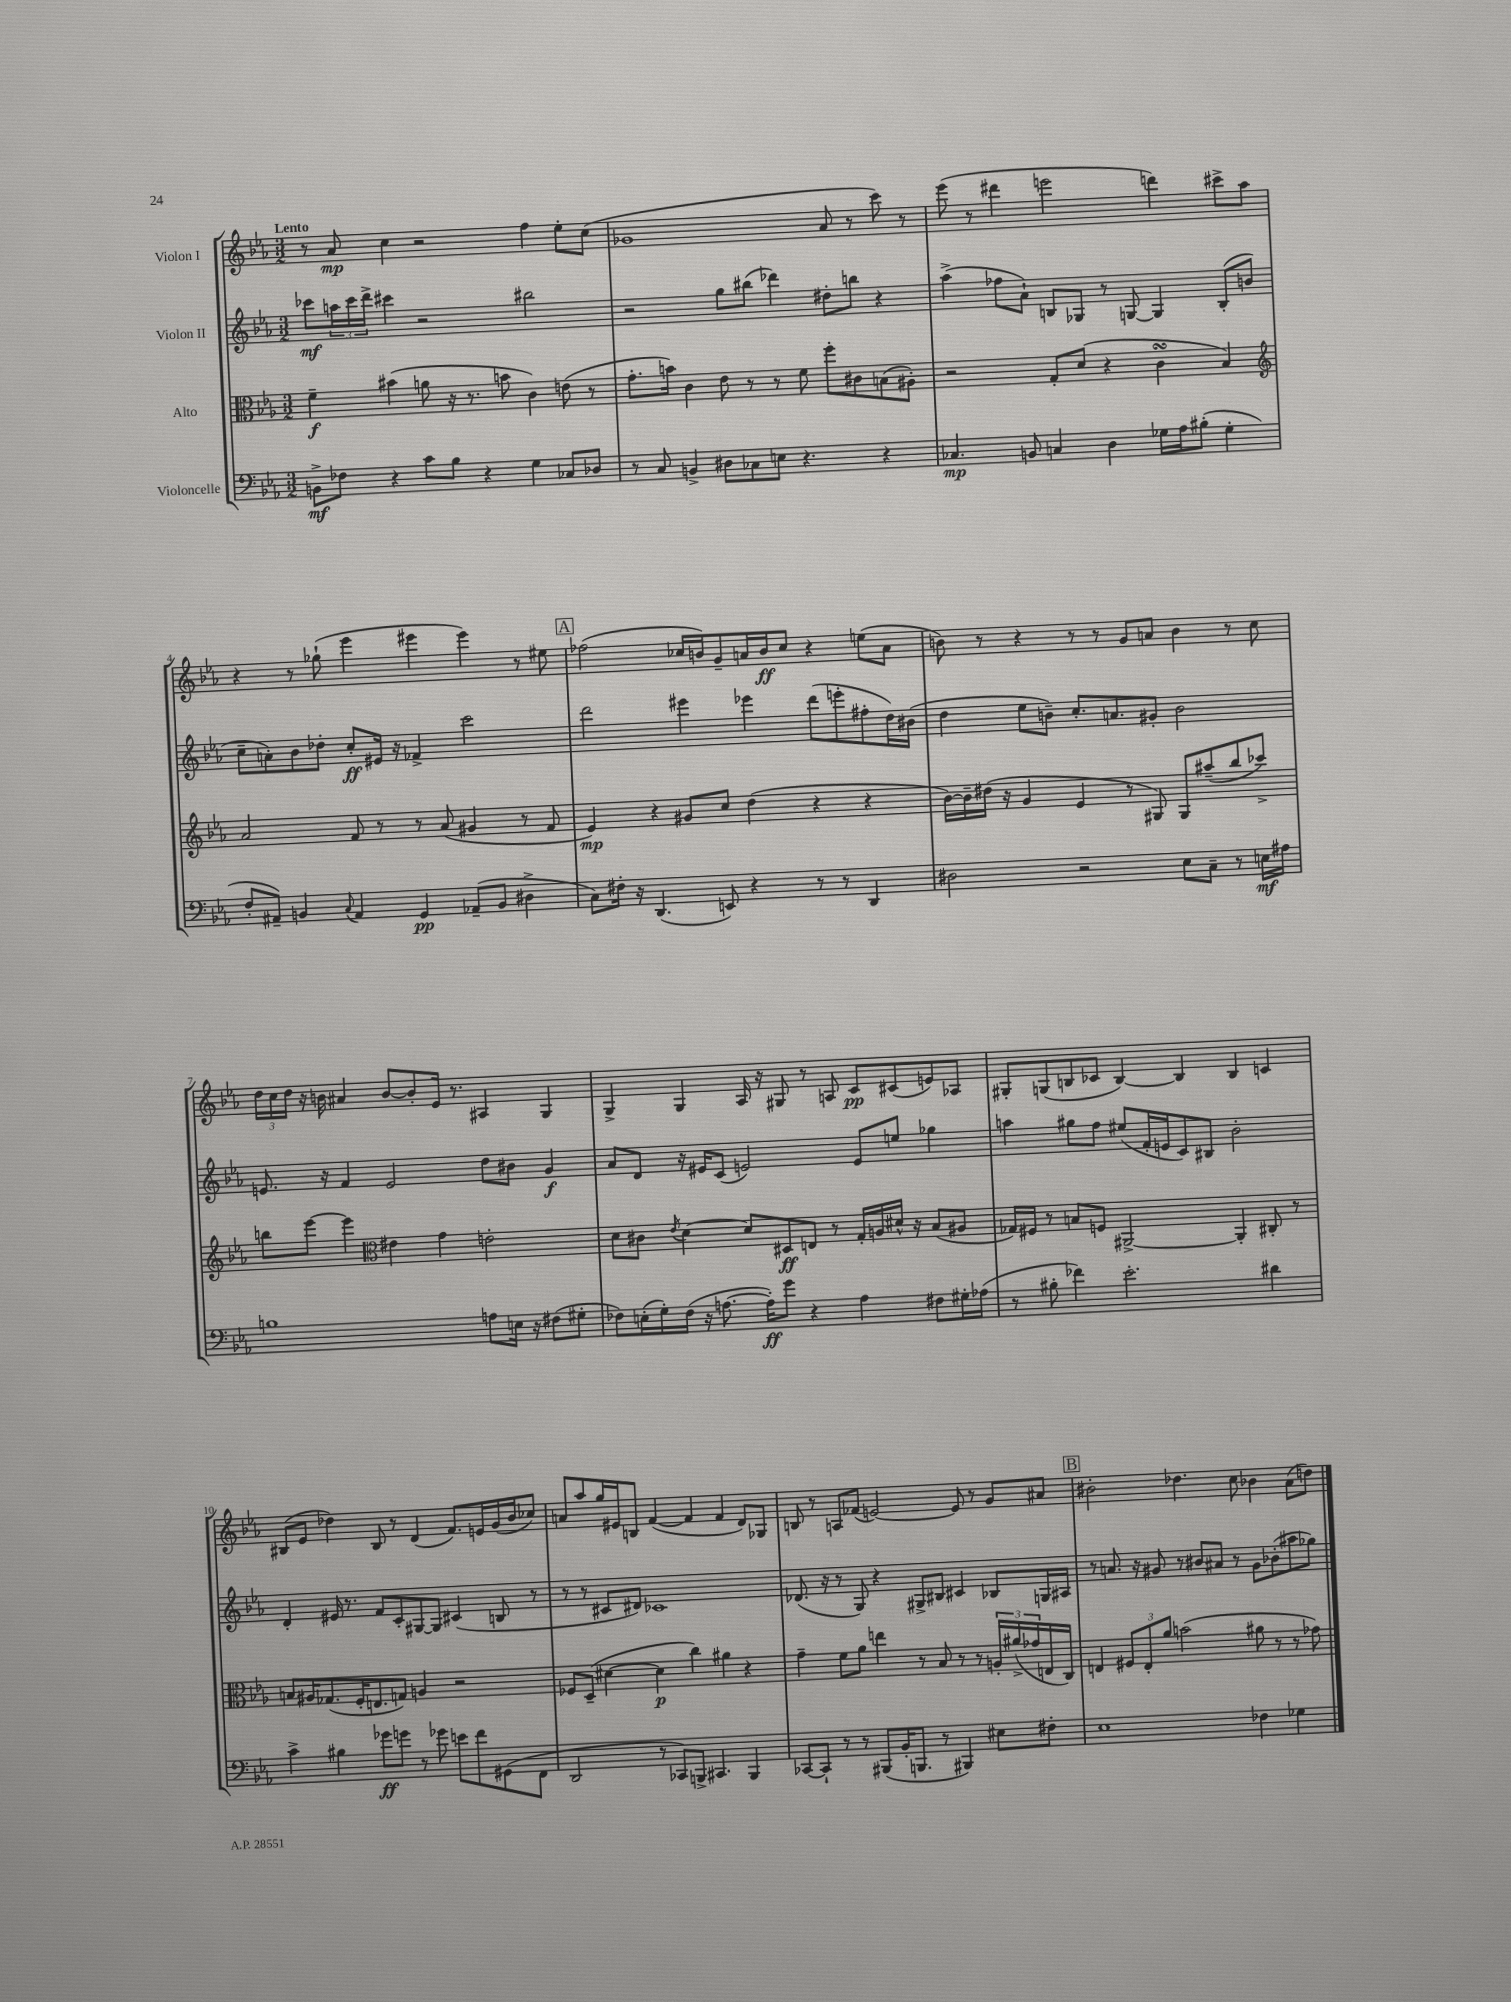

**kern	**kern	**kern	**kern
*staff4	*staff3	*staff2	*staff1
*clefF4	*clefC3	*clefG2	*clefG2
*k[b-e-a-]	*k[b-e-a-]	*k[b-e-a-]	*k[b-e-a-]
*M3/2	*M3/2	*M3/2	*M3/2
8BB^\L	4f~\	8ccc-\L	8r
8F-\J	.	24aa\L	8a-/
.	.	24ccc-\	.
.	.	24ddd^\JJ	.
4r	(4b#\	4ccc#\	4cc\
8c\L	8a\	2r	2r
8B-\J	16r	.	.
.	8.r	.	.
4r	.	.	.
.	8b\	.	.
4G\	4c\)	2bb#\	4ff\
8C-/L	(8e\	.	8ee-'\L
8D-/J	8r	.	(8cc\J
=	=	=	=
8r	8.g'\L	2r	1g-
8C/	.	.	.
.	16b\Jk)	.	.
4BB^/	4c\	.	.
8D#\L	8e-\	8gg\L	.
8C-\	8r	(8bb#\J	.
8E\J	8r	4ddd-\)	.
4.r	8f\	.	.
.	8ff'\L	8dd#'\L	8a-/
.	8c#\	8bb\J	8r
4r	(8B\	4r	8ccc\)
.	8A#'\J)	.	8r
=	=	=	=
4.C-/	2r	(4aa-^\	(8eee-\
.	.	.	8r
.	.	8ff-\L	4ddd#\
8BB/	.	8a-`\J)	.
4C/	8G'/L	8B/L	2eee\
.	(8d/J	8G-/J	.
4D\	4r	8r	.
.	.	[8G/	.
16G-\LL	4c\	4G/]	4ddd\)
16A-\J	.	.	.
(8B#'\J	.	.	.
4G-'\	4B-/)	(8B'/L	8ccc#^\L
.	.	8b/J	8aa-\J
=	=	=	=
*	*clefG2	*	*
8F'/L	2a-/	8cc~\L	4r
8AA#~/J)	.	8a'\)	.
4BB/	.	8b-\	8r
.	.	8dd-'\J	(8gg-`\
8qqC/	.	.	.
4AA#/	8f/	8cc'/L	4eee-\
.	8r	16e#/Jk	.
.	.	16r	.
4GG/	8r	4f-^/	4eee#\
.	(8a-/	.	.
(8AA-~/L	4g#/	2ccc\	4eee#\)
8BB/J	.	.	.
4D#^\	8r	.	8r
.	8f/	.	8ee#\
=	=	=	=
8C\L)	4e-/)	2ddd\	(2ff-\
16F#'\Jk	.	.	.
16r	.	.	.
(4.DD/	4r	.	.
.	8g#/L	4eee#\	16cc-/LL
.	.	.	16b/J)
8EE/)	8cc/J	.	8g~/
4r	(4dd\	4eee-\	16a/L
.	.	.	16b/J
.	.	.	8cc-/J
8r	4r	(8ddd\L	4r
8r	.	8eee'\	.
4DD/	4r	8ff#'\	(8ee\L
.	.	16dd\L)	8a\J
.	.	(16b#\JJ	.
=	=	=	=
2D#\	[16b-\LL)	4dd\	8b\)
.	16b-~\]	.	.
.	(16dd#\JJ	.	8r
.	16r	.	.
.	4g/	8ee-\L	4r
.	.	8b~\J)	.
2r	4e-/	8.cc'/L	8r
.	.	.	8r
.	.	8.a/	.
.	8r	.	8g/L
.	8G#/)	8g#'/J	8a/J
8E-\L	8G#/L	2b\	4b\
8C~\J	(8aa#~/	.	.
8r	8bb-/	.	8r
16E\LL	8ccc-^/J)	.	8cc\
16A#\JJ	.	.	.
=	=	=	=
1B	8bb\L	8.e/	24dd\LL
.	.	.	24cc\
.	.	.	24dd\JJ
.	[8eee-\J	.	16r
.	.	16r	16b\
.	4eee-\]	4f/	4a#/
*	*clefC3	*	*
.	4e#\	2e/	[8b/L
.	.	.	8b'/]
.	4g\	.	16e-/Jk
.	.	.	8.r
8A\L	2e'\	8dd\L	4A#/
16E\Jk	.	8b#\J	.
16r	.	.	.
(8F#\L	.	4g/	4G/
8G#'\J	.	.	.
=	=	=	=
8F-\L)	8d\L	8a-/L	4G^/
(16E'\L	8c#\J	8d/J	.
16G'\)	.	.	.
.	8qe-/	.	.
(16F-\JJ	[4d\	16r	4G/
16r	.	16e#/LK	.
[8.A\	.	(8c/J	.
.	8d/]L	2e/)	16A-/
16A'\]LK)	.	.	16r
8g\J	8D#/	.	8G#/
4r	8E/J	.	8r
.	8r	.	8A/
4A\	16G'/LL	8e/L	8c/L
.	16A/	.	.
.	16d#^^/JJ	8ee/J	(8c#/
.	16r	.	.
8F#\L	(8B-/L	4gg-\	8e/)
16G#'\L	8A#/J	.	8A-/J
(16A-\JJ	.	.	.
=	=	=	=
8r	16G-/LL)	4aa\	8G#'/L
.	16F#/JJ	.	.
8B#'\	8r	.	(8G/
4f-\)	8B/L	8gg#\L	8B/
.	8F/J	8ff\J	8c-/J
2.e-'\	[2AA#^/	(8ee#/L	[4B/)
.	.	16f'/L	.
.	.	16e/J	.
.	.	8c/)	4B/]
.	.	8B#/J	.
.	4AA#'/]	2b-'\	4B/
4d#\	8C#'/	.	4c/
.	8r	.	.
=	=	=	=
4c^\	8B/L	4d'/	(8B#/L
.	16A#/K	.	8e-/J
.	(8.G-/	.	.
4B#\	.	16e#/	4dd-\)
.	.	8.r	.
.	16F'/K	.	.
.	8.E/	.	.
8g-\L	.	8f/L	8B#/
8g\J	8G/J)	8c'/	8r
8r	4A/	[8G#/	(4d/
8g-\	.	8G#/]J	.
8e\L	2r	(4c#/	8.f/L)
8f\	.	.	.
.	.	.	16e/L
(8GG#\	.	8B/	(16g/
.	.	.	16b-/J
8FF\J	.	8r	8cc-/J)
=	=	=	=
2DD/	8F-/L	8r	8a/L
.	(8D~/J	8r	8aa-/
.	[4d#\	8c#/L	16gg/L
.	.	.	16e#/J
.	.	8d#/J)	8B/J
8r	4d#\]	1c-	([4f/
8CC-/L)	.	.	.
8BBB^/J	4cc\)	.	4f/]
4.CC#/	.	.	.
.	4a#\	.	4f/
4BBB/	4r	.	8d/L)
.	.	.	8G-/J
=	=	=	=
[8CC-/L	4g~\	(8.d-/	8B/
8CC-`/]J	.	.	8r
.	.	16r	.
8r	8f\L	8r	8A/L
8r	8a-\J	8G/)	(8f-/J
(8BBB#/L	4ee\	4r	[2e/)
16BB-'/K	.	.	.
8.BBB/J	.	.	.
.	8r	8G#^/L	.
8r	8B-/	8B#/J	.
4BBB#/)	8r	4c#/	8e/]
.	8r	.	8r
8E#\L	24A'/LL	8B-/L	8g/L
.	(24a#^/	.	.
.	24g-/	.	.
8F#'\J	16E/	16G/L	8a#/J
.	16C/JJ)	16A#/JJ	.
=	=	=	=
1E-	4E/	8r	2b#'\
.	.	8.a/	.
.	12F#/L	.	.
.	.	16r	.
.	12E'/	.	.
.	.	8g#/	.
.	12a-/J	.	.
.	(2b\	8r	4.dd-\
.	.	8b#/L	.
.	.	8a#/J	.
.	.	8r	8cc\
4F-\	8a#\	8g#\L	4b-\
.	8r	(8b-'\	.
4G-\	8r	8aa#\	(8a-\L
.	8g-\)	8gg-\J)	8dd\J)
==	==	==	==
*-	*-	*-	*-
